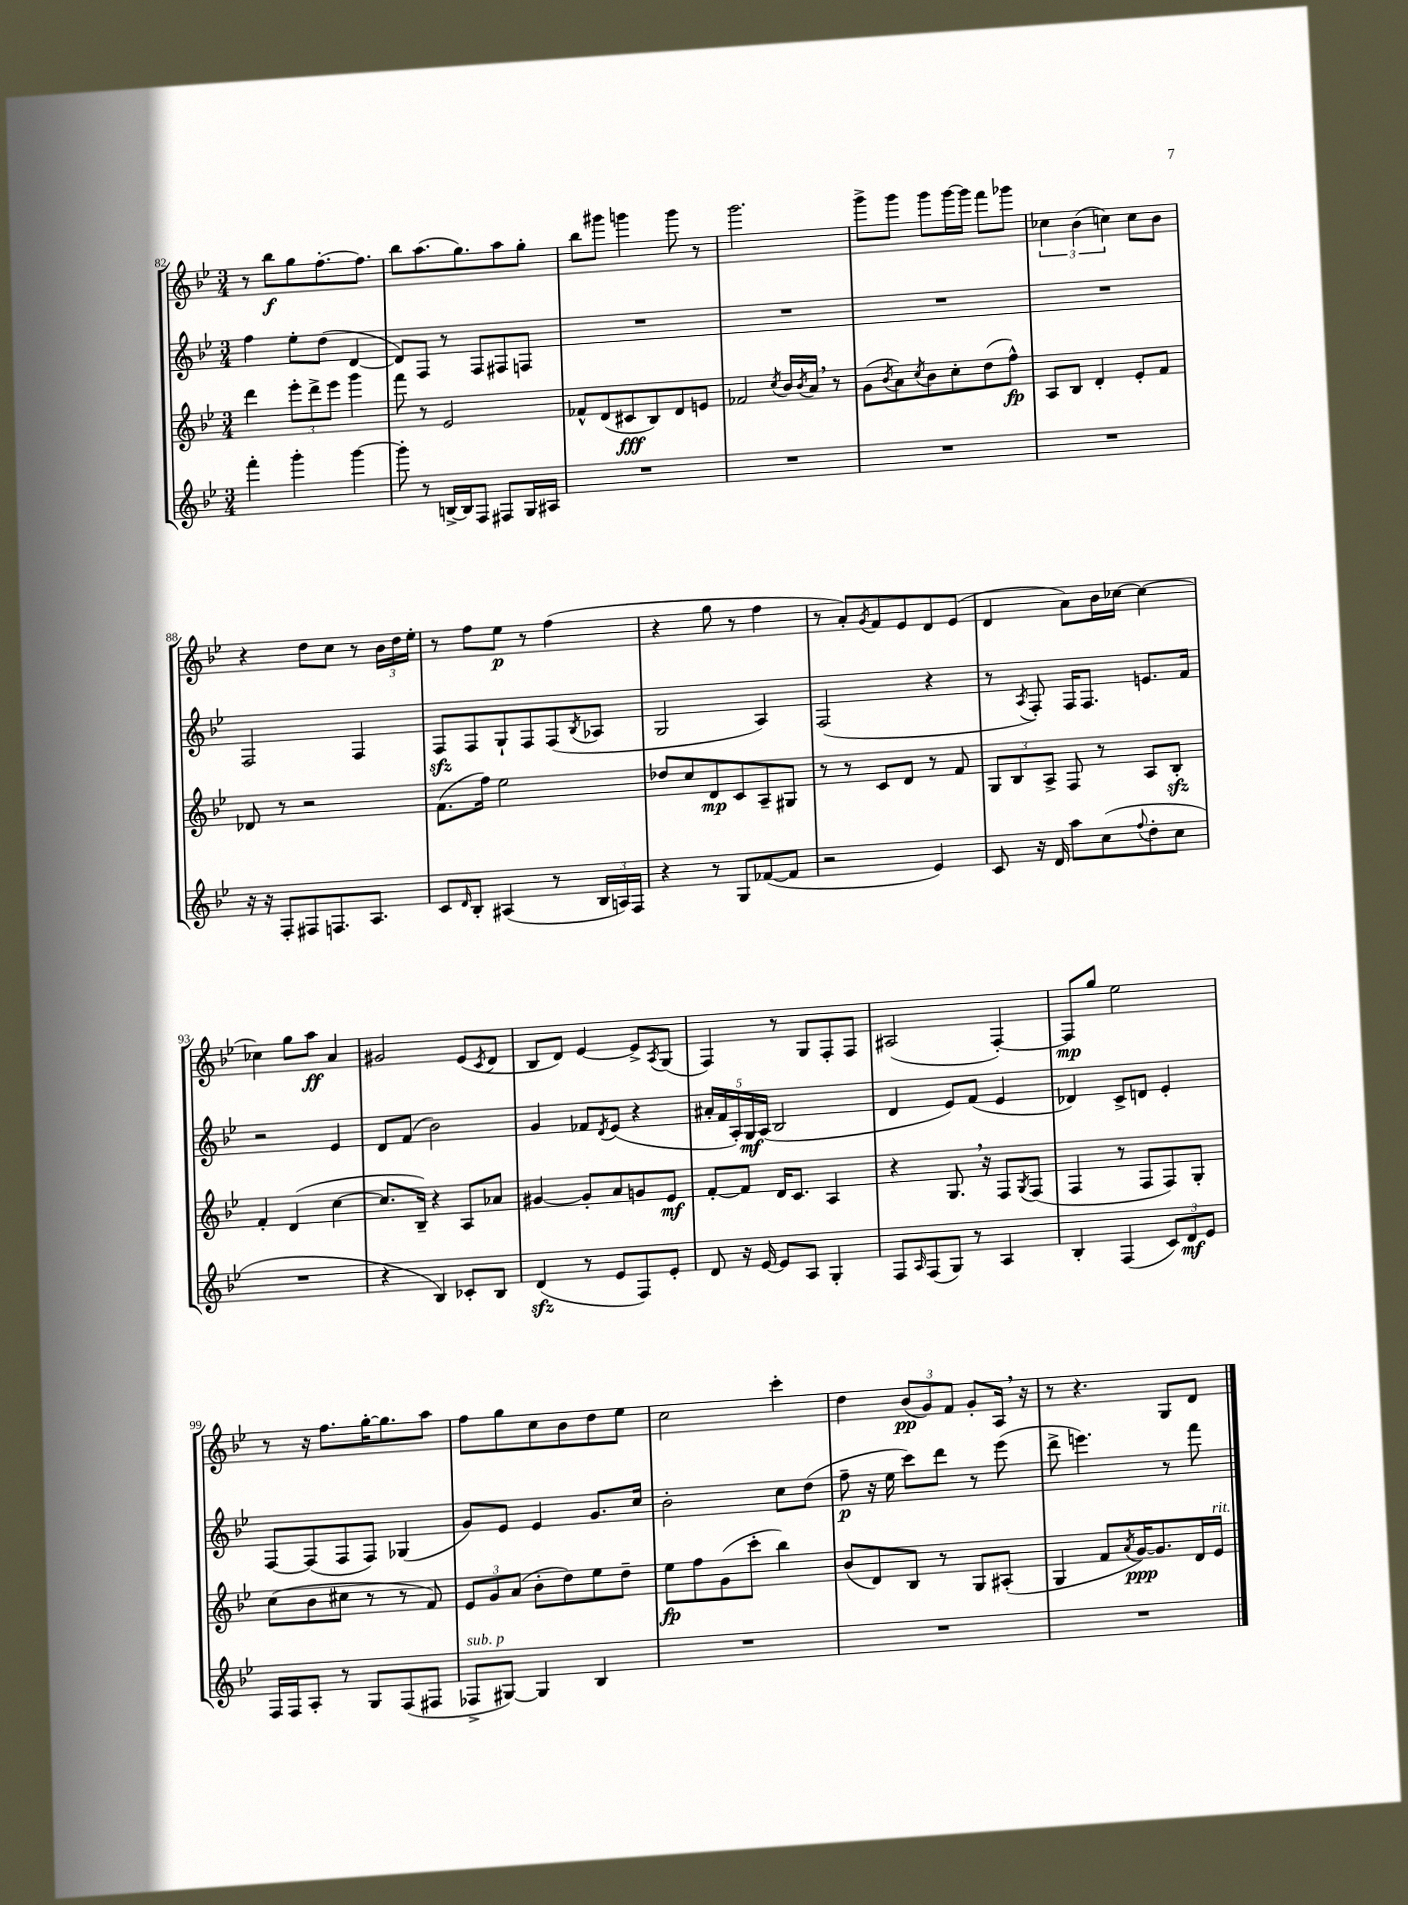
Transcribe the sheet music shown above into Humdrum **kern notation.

**kern	**kern	**kern	**kern
*staff4	*staff3	*staff2	*staff1
*clefG2	*clefG2	*clefG2	*clefG2
*k[b-e-]	*k[b-e-]	*k[b-e-]	*k[b-e-]
*M3/4	*M3/4	*M3/4	*M3/4
4fff'	4ddd	4ff	8r
.	.	.	8bb-
4ggg'	12eee-'	8ee-'	8gg
.	12ddd^	.	.
.	.	(8dd	[8.ff'
.	12eee-	.	.
[4ggg	4ggg	[4d	.
.	.	.	8.ff]
=	=	=	=
8ggg']	8fff	8d])	8bb-
8r	8r	8F	(8.aa
[16B^	2e-	8r	.
16B]	.	.	8.gg)
8F	.	8F	.
8F#	.	8F#	8aa
16G	.	8F	8gg'
16A#	.	.	.
=	=	=	=
2.r	8f-^^	2.r	8bb-
.	(8d	.	8ggg#
.	8c#	.	4ggg
.	8B-)	.	.
.	8d	.	8ggg
.	8e	.	8r
=	=	=	=
2.r	2f-	2.r	2.ggg
.	8qcc	.	.
.	16b-	.	.
.	8qb-	.	.
.	16a	.	.
.	8r	.	.
=	=	=	=
2.r	(8g	2.r	8ggg^
.	8qb-	.	.
.	8a)	.	8ggg
.	8qcc	.	.
.	8b-	.	8ggg
.	8cc'	.	[16ggg
.	.	.	16ggg]
.	(8dd	.	8fff
.	8ff^^)	.	8ggg-
=	=	=	=
2.r	8A	2.r	6cc-
.	8B-	.	.
.	.	.	(6b-
.	4d'	.	.
.	.	.	6cc)
.	8e-'	.	8cc
.	8f	.	8b-
=	=	=	=
16r	8d-	2F	4r
16r	.	.	.
8F'	8r	.	.
8F#	2r	.	8dd
8.F	.	.	8cc
.	.	4F	8r
8.A	.	.	.
.	.	.	24b-
.	.	.	24dd
.	.	.	24ee-'
=	=	=	=
8c	(8.f	8F	8r
16qqd	.	.	.
8B-'	.	8F	8ff
.	16ff)	.	.
(4A#	2ee-	8G`	8ee-
.	.	8F	8r
8r	.	(8F	(4ff
.	.	8qB-	.
24B-	.	8A-	.
24A)	.	.	.
24F	.	.	.
=	=	=	=
4r	8dd-	2G	4r
.	8cc	.	.
8r	8d	.	8gg
8G	8c	.	8r
([8f-	8A~	4A)	4ff
8f-]	8G#	.	.
=	=	=	=
2r	8r	(2F	8r
.	8r	.	8a')
.	.	.	8qg
.	8c	.	8f
.	8d	.	8e-
4e-)	8r	4r	8d
.	8f	.	(8e-
=	=	=	=
8c	12G	8r	4d
.	12B-	.	.
.	.	8qA	.
16r	.	8F')	.
.	12A^	.	.
16d	.	.	.
8aa	8F	16F	8a)
.	.	8.F	.
(8cc	8r	.	16b-
.	.	.	[16cc-
8qqff	.	.	.
8dd'	8A	8.e	4cc-_
8cc	8B-'	.	.
.	.	16f	.
=	=	=	=
2.r	4f'	2r	4cc-]
.	(4d	.	8gg
.	.	.	8aa
.	[4cc	4e-	4a
=	=	=	=
4r	8.cc]	8d	2g#
.	.	(8f	.
.	16B-~)	.	.
4B-)	4r	2b-)	.
8c-'	8A	.	(8e-
.	.	.	8qc
8B-	8a-	.	8d
=	=	=	=
(4d	[4g#	4g	8B-
.	.	.	8d)
8r	8g#']	8f-	[4e-
.	.	8qd	.
8e-	8a	(8e-	.
8F)	8g	4r	8e-^]
.	.	.	8qA
8e-'	8e-	.	(8G
=	=	=	=
8d	[8f'	20a#'	4F)
.	.	20f	.
.	.	20A')	.
16r	8f]	.	.
.	.	20G	.
[16e-	.	.	.
.	.	(20A	.
8e-]	16d	2B-	8r
.	8.c	.	.
8A	.	.	8G
4G'	4A	.	8F'
.	.	.	8F
=	=	=	=
8F	4r	4d	(2A#
16qqA	.	.	.
(8F	.	.	.
8G)	8.G	8e-)	.
8r	.	(8f	.
.	16r	.	.
4A	8F	4e-	[4F')
.	8qG	.	.
.	(8F	.	.
=	=	=	=
4B-'	4F	4d-)	8F]
.	.	.	8gg
(4F	8r	8c^	2ee-
.	8F	8d	.
12c)	8F)	4e-'	.
12d	.	.	.
.	8G'	.	.
12e-	.	.	.
=	=	=	=
16F	(8cc	[8F	8r
16F	.	.	.
8A'	8b-	(8F]	16r
.	.	.	8.ff
8r	8cc#	8F	.
8G	8r	8F)	[16gg'
.	.	.	8.gg]
(8F	8r	(4G-	.
8F#	8f)	.	8aa
=	=	=	=
8F-^	12e-	8g)	8ff
.	12g	.	.
[8G#)	.	8e-	8gg
.	(12a	.	.
4G#]	8b-'	4e-	8cc
.	8dd)	.	8b-
4B-	8ee-	8.g	8dd
.	8dd~	.	8ee-
.	.	16cc	.
=	=	=	=
2.r	8ee-	2b-'	2cc
.	8ff	.	.
.	(8g	.	.
.	8ccc'	.	.
.	4bb-)	8cc	4ccc'
.	.	(8dd	.
=	=	=	=
2.r	(8b-	8ff~	4dd
.	8d)	16r	.
.	.	16ee-	.
.	8B-	8ccc)	(12b-
.	.	.	12g)
.	8r	8ddd	.
.	.	.	12f
.	8G	8r	8g'
.	(8A#'	(8eee-	16A
.	.	.	16r
=	=	=	=
2.r	4G	8ddd^	8r
.	.	4.eee)	4.r
.	8f	.	.
.	8qa	.	.
.	[16g)	.	.
.	8.g]	.	.
.	.	8r	8G
.	16d	8fff	8d
.	16e-	.	.
==	==	==	==
*-	*-	*-	*-
